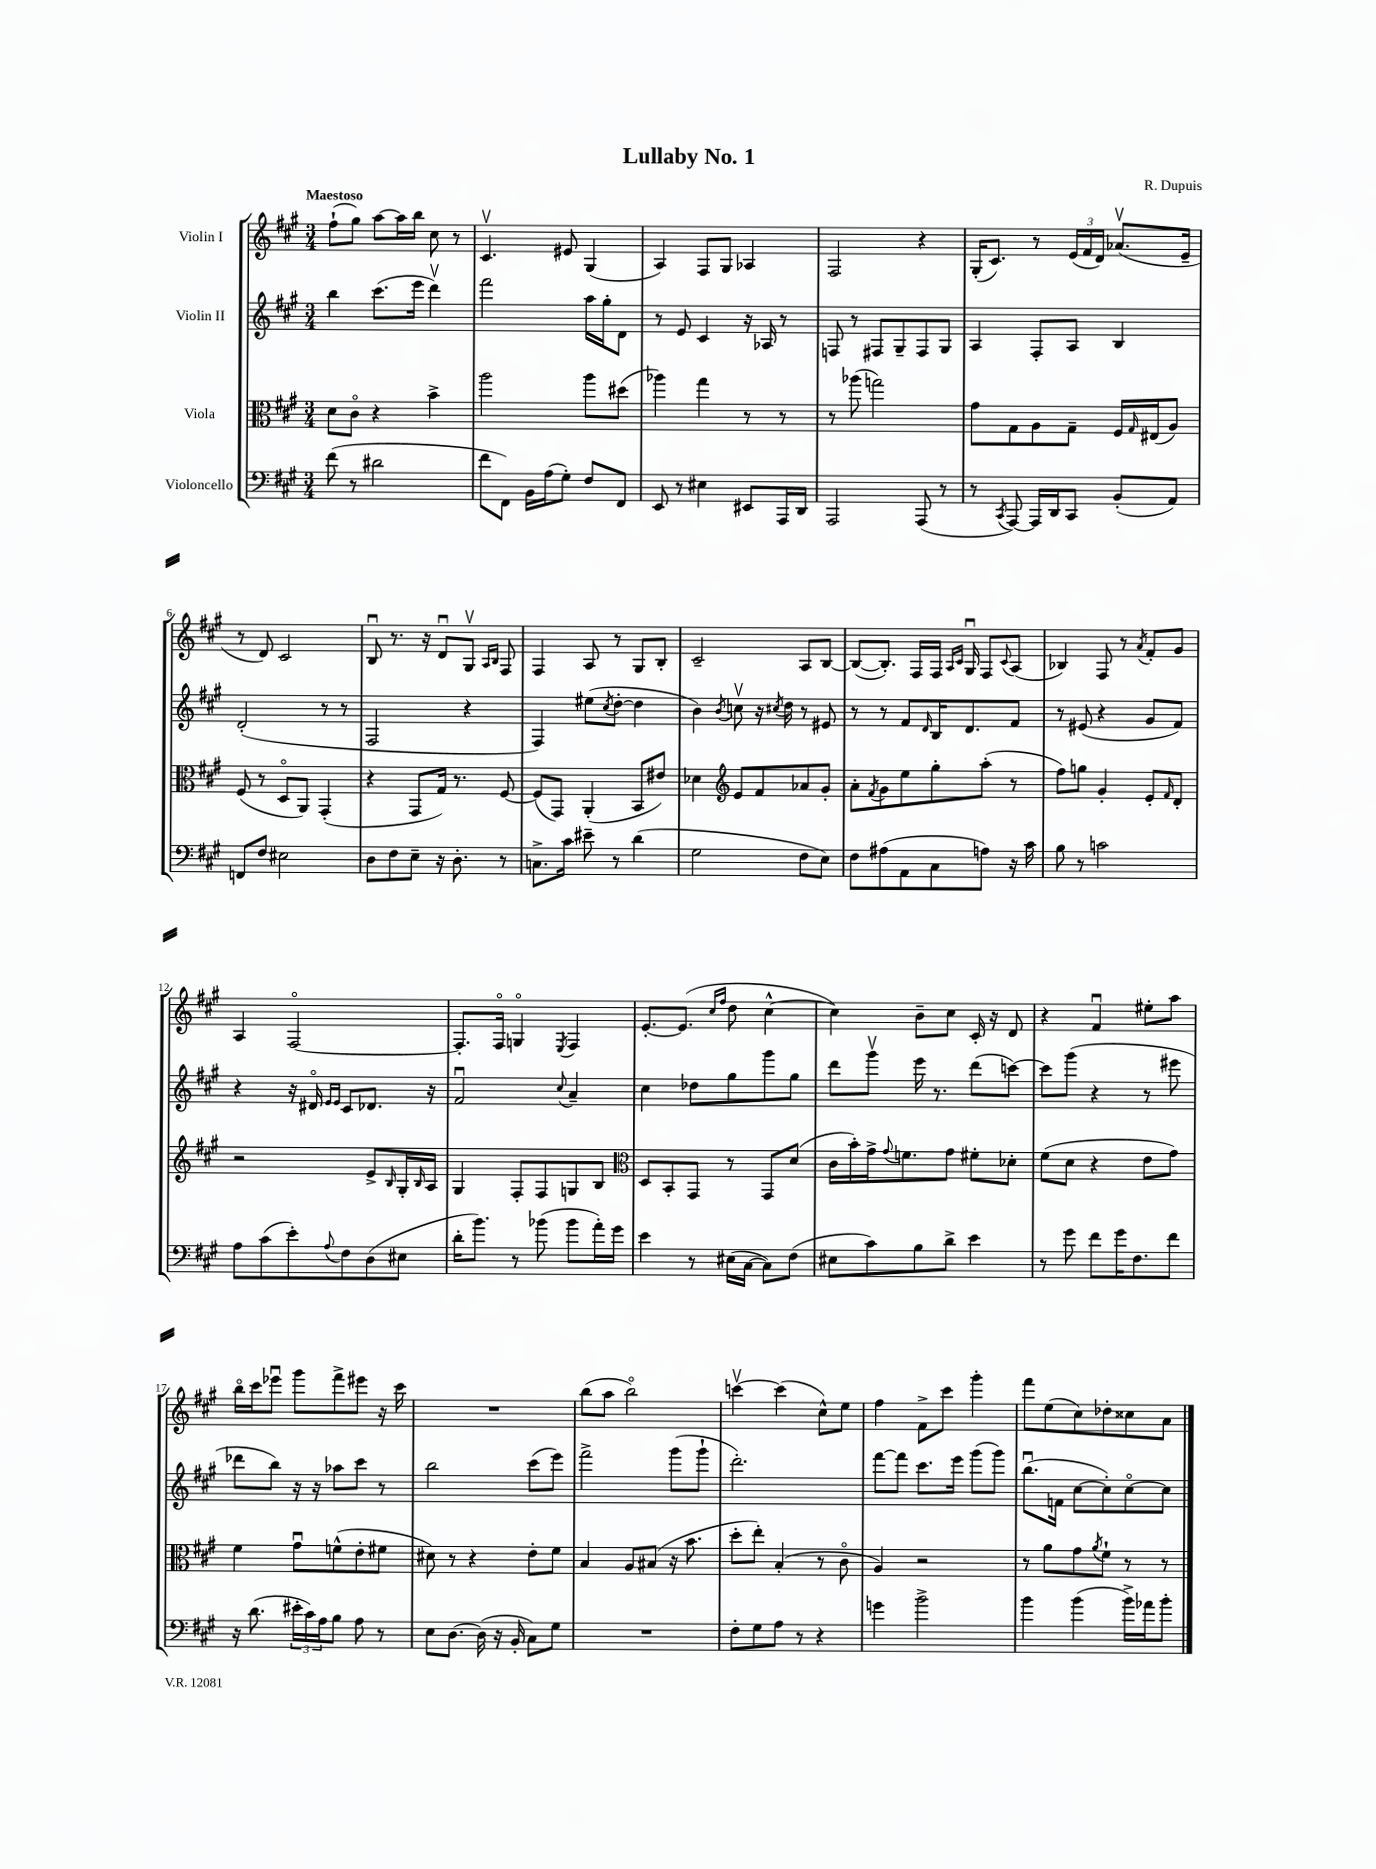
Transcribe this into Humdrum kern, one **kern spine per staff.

**kern	**kern	**kern	**kern
*part4	*part3	*part2	*part1
*staff4	*staff3	*staff2	*staff1
*I"Violoncello	*I"Viola	*I"Violin II	*I"Violin I
*clefF4	*clefC3	*clefG2	*clefG2
*k[f#c#g#]	*k[f#c#g#]	*k[f#c#g#]	*k[f#c#g#]
*M3/4	*M3/4	*M3/4	*M3/4
=1	=1	=1	=1
!	!	!	!LO:TX:a:B:t=Maestoso
(8f#\	8d\L	4bb\	(8ff#`\L
8r	8c#\J	.	8gg#\J)
2d#X\	4r	(8.ccc#\L	[8aa\L
.	.	.	16aa\L]
.	.	16eee\Jk	16bb\JJ
.	4b^\	4dddv\)	8cc#\
.	.	.	8r
=2	=2	=2	=2
8f#\L	2aa\	2fff#\	4.c#v/
8FF#\J)	.	.	.
16BB\LL	.	.	.
(16A\J	.	.	.
8G#'\J)	.	.	8e#X/
8F#/L	8aa\L	16aa\LL	(4G#/
.	.	16gg#'\J	.
8FF#/J	(8dd#X\J	8d\J	.
=3	=3	=3	=3
8EE/	4aa-X\)	8r	4A/)
8r	.	8e/	.
4E#X\	4gg#\	4c#/	8F#/L
.	.	.	8G#/J
8EE#X/L	8r	16r	4A-X/
.	.	16A-X/	.
16AAA/L	8r	8r	.
16DD/JJ	.	.	.
=4	=4	=4	=4
2AAA/	8r	8Fn/	2F#/
.	(8aa-X\	8r	.
.	2ggn\)	8F#X/L	.
.	.	8G#~/	.
(8AAA/	.	8F#/	4r
8r	.	8G#/J	.
=5	=5	=5	=5
8r	8g#\L	4A/	(16G#'/KL
.	.	.	8.c#/J)
8qCC#/	.	.	.
[8AAA/)	8G#\	.	.
16AAA/LL]	8A\	8F#'/L	8r
16DD/J	.	.	.
8CC#/J	8G#~\J	8A/J	(24e/LL
.	.	.	24f#/
.	.	.	24d/JJ)
(8BB'/L	16F#/LL	4B/	(8.a-Xv/L
.	16qqG#/	.	.
.	(16E#X/J	.	.
8AA/J)	8A/J)	.	.
.	.	.	16e~/Jk
!!LO:LB:g=z
=6	=6	=6	=6
8FFn/L	(8F#/	(2d'/	8r
8F#/J	8r	.	8d/)
2E#X\	8D/L	.	2c#/
.	8AA/J)	.	.
.	(4GG#'/	8r	.
.	.	8r	.
=7	=7	=7	=7
8D\L	4r	2F#/	8Bu/
8F#\	.	.	8.r
8E~\J	8GG#/L	.	.
.	.	.	16r
16r	16G#/Jk)	.	8du/L
8.D'\	8.r	.	.
.	.	4r	8G#v/J
.	.	.	16qqA/LL
.	.	.	16qqB/JJ
8r	[8F#/	.	8F#/
=8	=8	=8	=8
8.Cn^\L	(8F#/L]	4F#/)	4F#/
.	8GG#/J)	.	.
16c#\Jk	.	.	.
8e#X~\	(4AA'/	(8ee#X\L	8A/
.	.	8qcc#/	.
8r	.	[8dd'\J	8r
(4d\	8BB/L	4dd\]	8G#/L
.	8e#X/J)	.	8B'/J
=9	=9	=9	=9
2G#\	4d-X\	4b\)	2c#~/
*	*clefG2	*	*
.	.	8qb/	.
.	8e/L	8ccnv\	.
.	8f#/	16r	.
.	.	8qcc#X/	.
.	.	16dd\	.
8F#\L	8a-X/	8r	8A/L
8E\J)	8g#'/J	8e#X/	[8B/J
=10	=10	=10	=10
8F#\L	8a'\L	8r	(8B/L_
.	8qf#/	.	.
(8A#X\	8g#\	8r	8.B'/J])
8AA\	8ee\	8f#/L	.
.	.	.	16F#/LL
.	.	16qqd/	.
8C#\	8gg#'\	16B/K	16F#/JJ
.	.	.	16qqA/LL
.	.	.	16qqc#/JJ
.	.	8.d/	16G#u/
8An\J)	(8aa'\J	.	8F#/L
.	.	.	8qqc#/
16r	8r	8f#/J	(8A/J
16c#\	.	.	.
=11	=11	=11	=11
8B\	8ff#\L)	8r	4B-X/)
8r	8ggn\J	(8e#X/	.
2cn\	4g#'/	4r	8F#/
.	.	.	8r
.	.	.	8qa/
.	8e'/L	8g#/L	8f#'/L
.	16qqf#/	.	.
.	8d'/J	8f#/J)	8g#/J
!!LO:LB:g=z
=12	=12	=12	=12
8A\L	2r	4r	4A/
(8c#\	.	.	.
8e'\)	.	16r	[2F#/
.	.	16d#X/	.
.	.	16qqe/LL	.
8qqA/	.	16qqe/JJ	.
8F#\	.	8c#/L	.
(8D\	8e^/L	8.d-X/J	.
.	16qqB/	.	.
8E#X\J	16G#'/L	.	.
.	16qqB/	.	.
.	16A/JJ	16r	.
=13	=13	=13	=13
16d'\KL	4G#/	2f#u/	8.F#'/L]
8.b\J)	.	.	.
.	.	.	16F#/Jk
8r	8F#'/L	.	4Gn/
(8b-X\	8F#/	.	.
.	.	8qqcc#/	8qE/
8b-\L	8Gn/	4a~/	4F#/
16a'\L)	8B/J	.	.
16g#\JJ	.	.	.
=14	=14	=14	=14
*	*clefC3	*	*
4e\	8D/L	4cc#\	[8.e'/L
.	8BB'/	.	.
.	.	.	(8.e/J]
8r	8GG#/J	8dd-X\L	.
.	.	.	16qqcc#/LL
.	.	.	16qqff#/JJ
(16E#X\LL	8r	8gg#\	8dd\
[16C#\JJ	.	.	.
8C#\L])	8GG#/L	8ggg#\	[4cc#^^\
(8F#\J	(8d/J	8gg#\J	.
=15	=15	=15	=15
8E#X\L	16c#\LL	8ddd\L	4cc#\])
.	16b'\)	.	.
8c#\)	16g#^\J	8ggg#v\J	.
.	8qqg#/	.	.
.	8.fn\	.	.
8B\	.	16eee\	8b~\L
.	.	8.r	.
8d^\J	8g#\J	.	8cc#\J
4e\	8f#X'\L	(8ddd\L	16c#'/
.	.	.	16r
.	8d-X'\J	[8cccn\J)	8d/
=16	=16	=16	=16
8r	(8f#\L	8ccc\L]	4r
8g#\	8d\J	(8ggg#\J	.
8f#\L	4r	4r	4f#u/
16g#\K	.	.	.
8.F#\	.	.	.
.	8e\L	8r	8ee#X'\L
8f#\J	8g#\J)	8eee#X\	8aa\J
!!LO:LB:g=z
=17	=17	=17	=17
16r	4f#\	8ddd-X\L	16bb\LL
(8.d\	.	.	16ccc#\J
.	.	8bb\J)	8eee-Xu\J
24e#X'\LL	8g#u\L	16r	8ggg#\L
24c#\)	.	.	.
.	.	16r	.
24A\J	.	.	.
8B\J	(8fn^^\	8aa-X\L	8fff#^\
8A\	8e'\	8ccc#\J	8eee#X\J
8r	8f#X\J	8r	16r
.	.	.	16ccc#\
=18	=18	=18	=18
8E\L	8d#X\)	2bb\	2.r
[8.D\J	8r	.	.
.	4r	.	.
(16D\]	.	.	.
16r	.	.	.
16BB'/	.	.	.
8C#\L)	8e'\L	(8ccc#\L	.
8G#\J	8f#\J	8eee\J)	.
=19	=19	=19	=19
2.r	4B/	2fff#^\	(8bb\L
.	.	.	8aa\J
.	8A/L	.	2bb\)
.	(8B#X/J	.	.
.	16r	(8ggg#\L	.
.	8.b\	.	.
.	.	8ggg#`\J	.
=20	=20	=20	=20
8F#'\L	8dd'\L	2.ddd'\)	[4cccnv\
8G#\	8ee'\J)	.	.
8A\J	(4B'/	.	(4ccc\]
8r	.	.	.
4r	8r	.	8cc#^^\L)
.	8c#\	.	8ee\J
=21	=21	=21	=21
4gn\	4A/)	[8fff#\L	4ff#\
.	.	8fff#\J]	.
2b^\	2r	8.ccc#\L	8f#^\L
.	.	.	8ccc#\J
.	.	16eee\Jk	.
.	.	(8ggg#\L	4ggg#'\
.	.	8ggg#\J)	.
=22	=22	=22	=22
4b\	8r	(8.bbu\L	8fff#\L
.	8a\L	.	(8ee\
.	.	16fn\Jk	.
(4b\	8g#\	[8cc#\L	8cc#\)
.	8qa/	.	.
.	8f#`\J	8cc#'\])	8dd-X'\
16b^\LL)	8r	[8cc#\	8cc##X\
16a-X\J	.	.	.
8b'\J	8r	8cc#\J]	8a\J
==	==	==	==
*-	*-	*-	*-
